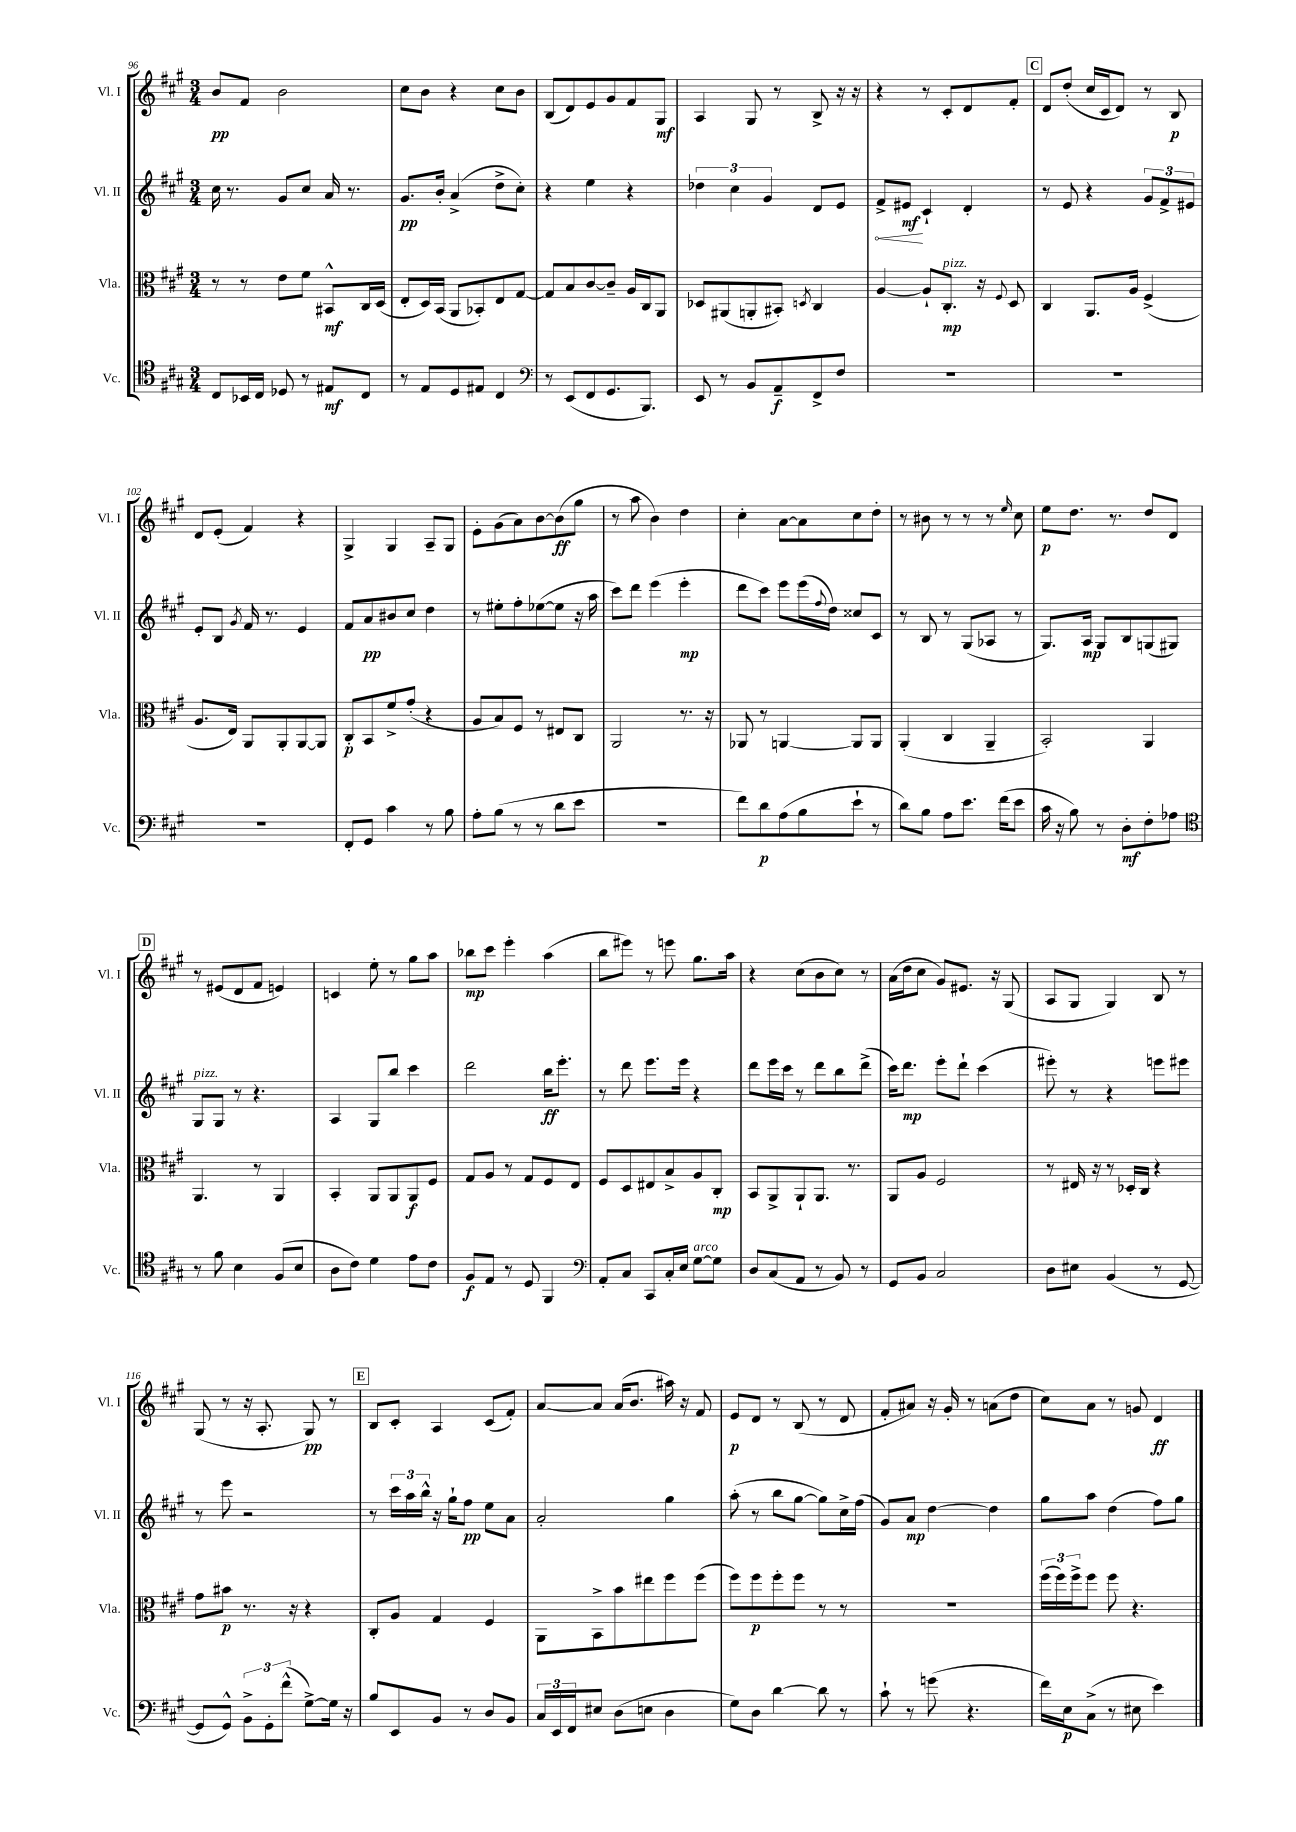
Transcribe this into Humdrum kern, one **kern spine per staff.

**kern	**dynam	**kern	**dynam	**kern	**dynam	**kern	**dynam
*part4	*part4	*part3	*part3	*part2	*part2	*part1	*part1
*staff4	*staff4	*staff3	*staff3	*staff2	*staff2	*staff1	*staff1
*I"Vc.	*	*I"Vla.	*	*I"Vl. II	*	*I"Vl. I	*
*I'Vc.	*	*I'Vla.	*	*I'Vl. II	*	*I'Vl. I	*
*clefC4	*	*clefC3	*	*clefG2	*	*clefG2	*
*k[f#c#g#]	*	*k[f#c#g#]	*	*k[f#c#g#]	*	*k[f#c#g#]	*
*M3/4	*	*M3/4	*	*M3/4	*	*M3/4	*
=96	=96	=96	=96	=96	=96	=96	=96
8C#/L	.	8r	.	16cc#\	.	8b/L	pp
.	.	.	.	8.r	.	.	.
16BB-X/L	.	8r	.	.	.	8f#/J	.
16C#/JJ	.	.	.	.	.	.	.
8D-X/	.	8e\L	.	8g#/L	.	2b\	.
8r	.	8f#\J	.	8cc#/J	.	.	.
8E#X/L	mf	8BB#X^^/L	mf	16a/	.	.	.
.	.	.	.	8.r	.	.	.
8C#/J	.	16C#/L	.	.	.	.	.
.	.	(16D/JJ	.	.	.	.	.
=97	=97	=97	=97	=97	=97	=97	=97
8r	.	8E'/L	.	8.g#/L	pp	8cc#\L	.
8E/L	.	16D/L)	.	.	.	8b\J	.
.	.	(16BB/JJ	.	16b'/Jk	.	.	.
8D/	.	8AA/L	.	(4a^/	.	4r	.
8E#X/J	.	8BB-X'/)	.	.	.	.	.
4C#/	.	8E/	.	8dd^\L	.	8cc#\L	.
.	.	[8G#/J	.	8cc#'\J)	.	8b\J	.
=98	=98	=98	=98	=98	=98	=98	=98
*clefF4	*	*	*	*	*	*	*
8r	.	8G#/L]	.	4r	.	(8B/L	.
(8EE/L	.	8B/	.	.	.	8d/)	.
8FF#/	.	[8c#/	.	4ee\	.	8e/	.
8.GG#/	.	8c#~/J]	.	.	.	8g#/	.
.	.	16A/LL	.	4r	.	8f#/	.
8.BBB/J)	.	16C#/J	.	.	.	.	.
.	.	8AA/J	.	.	.	8G#/J	mf
=99	=99	=99	=99	=99	=99	=99	=99
8EE/	.	8D-X/L	.	6dd-X\	.	4A/	.
8r	.	(8AA#X/	.	.	.	.	.
.	.	.	.	6cc#\	.	.	.
8BB/L	.	8AAn'/	.	.	.	8G#/	.
.	.	.	.	6g#/	.	.	.
8AA~/	f	8BB#X'/J)	.	.	.	8r	.
.	.	8qDn/	.	.	.	.	.
8FF#^/	.	4C#/	.	8d/L	.	8B^/	.
8F#/J	.	.	.	8e/J	.	16r	.
.	.	.	.	.	.	16r	.
=100	=100	=100	=100	=100	=100	=100	=100
!	!	!	!	!	!LO:HP:b	!	!
2.r	.	[4A/	.	8f#^/L	<	4r	.
.	.	.	.	8e#X/J	mf	.	.
.	.	8A`/L]	.	4c#`/	[	8r	.
!	!	!LO:TX:a:i:t=pizz.	!	!	!	!	!
.	.	8.C#'/J	mp	.	.	8c#'/L	.
.	.	.	.	4d'/	.	8d/	.
.	.	16r	.	.	.	.	.
.	.	8qqF#/	.	.	.	.	.
.	.	8D/	.	.	.	8f#'/J	.
!!LO:REH:place=s1:t=C
=101	=101	=101	=101	=101	=101	=101	=101
2.r	.	4C#/	.	8r	.	8d/L	.
.	.	.	.	8e/	.	(8dd'/J	.
.	.	8.AA/L	.	4r	.	16cc#/LL	.
.	.	.	.	.	.	16c#/J	.
.	.	.	.	.	.	8d/J)	.
.	.	16A/Jk	.	.	.	.	.
.	.	(4F#^/	.	12g#/L	.	8r	.
.	.	.	.	12f#^/	.	.	.
.	.	.	.	.	.	8B/	p
.	.	.	.	12e#X/J	.	.	.
!!LO:LB:g=z
=102	=102	=102	=102	=102	=102	=102	=102
2.r	.	8.A/L	.	8e'/L	.	8d/L	.
.	.	.	.	8B/J	.	(8e'/J	.
.	.	16E/Jk)	.	.	.	.	.
.	.	.	.	8qg#/	.	.	.
.	.	8AA/L	.	16f#/	.	4f#/)	.
.	.	.	.	8.r	.	.	.
.	.	8AA'/	.	.	.	.	.
.	.	[8AA/	.	4e/	.	4r	.
.	.	8AA/J]	.	.	.	.	.
=103	=103	=103	=103	=103	=103	=103	=103
8FF#'/L	.	8C#'/L	p	8f#/L	.	4G#^/	.
8GG#/J	.	8BB/	.	8a/	pp	.	.
4c#\	.	8f#^/	.	8b#X/	.	4G#/	.
.	.	(8g#'/J	.	8cc#/J	.	.	.
8r	.	4r	.	4dd\	.	8A~/L	.
8B\	.	.	.	.	.	8G#/J	.
=104	=104	=104	=104	=104	=104	=104	=104
8A'\L	.	8A/L	.	8r	.	8e'\L	.
(8B\J	.	8B/)	.	8ee#X'\L	.	(8g#\	.
8r	.	8F#/J	.	8ff#'\	.	8a\)	.
8r	.	8r	.	([8ee-X\	.	[8b\	.
8d\L	.	8E#X/L	.	8ee-\J]	.	(8b\]	ff
8e\J	.	8C#/J	.	16r	.	8gg#\J	.
.	.	.	.	16aa\	.	.	.
=105	=105	=105	=105	=105	=105	=105	=105
2.r	.	2AA/	.	8ccc#\L)	.	8r	.
.	.	.	.	8ddd\J	.	8aa\	.
.	.	.	.	(4eee\	.	4b\)	.
.	.	8.r	.	4eee'\	mp	4dd\	.
.	.	16r	.	.	.	.	.
=106	=106	=106	=106	=106	=106	=106	=106
8f#\L)	.	8AA-X/	.	8ddd\L	.	4cc#'\	.
8d\	p	8r	.	8ccc#\J)	.	.	.
(8A\	.	[4AAn/	.	8eee\L	.	[8a\L	.
8B\	.	.	.	(16eee\L	.	8a\]	.
.	.	.	.	8qqff#/	.	.	.
.	.	.	.	16dd\JJ)	.	.	.
8e`\J	.	8AA/L]	.	8cc##X/L	.	8cc#\	.
8r	.	8AA/J	.	8c#/J	.	8dd'\J	.
=107	=107	=107	=107	=107	=107	=107	=107
8d\L)	.	(4AA'/	.	8r	.	8r	.
8B\J	.	.	.	8B/	.	8b#X\	.
8A\L	.	4C#/	.	8r	.	8r	.
8.e\J	.	.	.	(8G#/L	.	8r	.
.	.	4AA~/	.	8A-X/J	.	8r	.
(16f#\KL	.	.	.	.	.	.	.
.	.	.	.	.	.	16qqee/	.
8e\J	.	.	.	8r	.	8cc#\	.
=108	=108	=108	=108	=108	=108	=108	=108
16c#\	.	2BB'/)	.	8.G#/L)	.	8ee\L	p
16r	.	.	.	.	.	.	.
8B\)	.	.	.	.	.	8.dd\J	.
.	.	.	.	16A/Jk	mp	.	.
8r	.	.	.	8G#/L	.	.	.
.	.	.	.	.	.	8.r	.
8D'\L	mf	.	.	8B/	.	.	.
8F#'\	.	4AA/	.	(8Gn/	.	8dd/L	.
8A-X\J	.	.	.	8G#X/J)	.	8d/J	.
!!LO:LB:g=z
!!LO:REH:place=s1:t=D
=109	=109	=109	=109	=109	=109	=109	=109
*clefC4	*	*	*	*	*	*	*
!	!	!	!	!LO:TX:a:i:t=pizz.	!	!	!
8r	.	4.AA/	.	8G#/L	.	8r	.
8f#\	.	.	.	8G#/J	.	(8e#X/L	.
4B\	.	.	.	8r	.	8d/	.
.	.	8r	.	4.r	.	8f#/J	.
(8F#/L	.	4AA/	.	.	.	4en/)	.
8B/J	.	.	.	.	.	.	.
=110	=110	=110	=110	=110	=110	=110	=110
8A\L	.	4BB'/	.	4A/	.	4cn/	.
8c#\J)	.	.	.	.	.	.	.
4d\	.	8AA/L	.	8G#/L	.	8ee'\	.
.	.	8AA/	.	8bb/J	.	8r	.
8e\L	.	8AA/	f	4ccc#\	.	8gg#\L	.
8c#\J	.	8F#/J	.	.	.	8aa\J	.
=111	=111	=111	=111	=111	=111	=111	=111
8F#/L	f	8G#/L	.	2ddd\	.	8bb-X\L	mp
8E/J	.	8A/J	.	.	.	8ccc#\J	.
8r	.	8r	.	.	.	4eee'\	.
8D/	.	8G#/L	.	.	.	.	.
4FF#/	.	8F#/	.	16bb\KL	ff	(4aa\	.
.	.	.	.	8.eee'\J	.	.	.
.	.	8E/J	.	.	.	.	.
=112	=112	=112	=112	=112	=112	=112	=112
*clefF4	*	*	*	*	*	*	*
8AA'/L	.	8F#/L	.	8r	.	8bb\L	.
8C#/J	.	8D/	.	8ddd\	.	8eee#X\J)	.
8CC#/L	.	8E#X/	.	8.eee\L	.	8r	.
16C#'/L	.	8B^/	.	.	.	8eeen\	.
16E/JJ	.	.	.	16eee\Jk	.	.	.
!LO:TX:a:i:t=arco	!	!	!	!	!	!	!
[8G#\L	.	8A/	.	4r	.	8.gg#\L	.
8G#\J]	.	8C#'/J	mp	.	.	.	.
.	.	.	.	.	.	16aa\Jk	.
=113	=113	=113	=113	=113	=113	=113	=113
8D/L	.	8BB/L	.	8ddd\L	.	4r	.
(8C#/	.	8AA^/	.	16eee\L	.	.	.
.	.	.	.	16ccc#\JJ	.	.	.
8AA/J	.	8AA`/	.	8r	.	(8cc#\L	.
8r	.	8.AA/J	.	8ddd\L	.	8b\	.
8BB/)	.	.	.	8bb\	.	8cc#\J)	.
.	.	8.r	.	.	.	.	.
8r	.	.	.	(8ddd^\J	.	8r	.
=114	=114	=114	=114	=114	=114	=114	=114
8GG#/L	.	8AA/L	.	16ccc#\KL)	.	(16a\LL	.
.	.	.	.	8.ddd\J	mp	16dd\J	.
8BB/J	.	8A/J	.	.	.	8cc#\J	.
2C#/	.	2F#/	.	8eee'\L	.	8g#/L)	.
.	.	.	.	8ddd`\J	.	8.e#X/J	.
.	.	.	.	(4ccc#\	.	.	.
.	.	.	.	.	.	16r	.
.	.	.	.	.	.	(8G#/	.
=115	=115	=115	=115	=115	=115	=115	=115
8D\L	.	8r	.	8eee#X'\)	.	8A/L	.
8E#X\J	.	16E#X/	.	8r	.	8G#/J	.
.	.	16r	.	.	.	.	.
(4BB/	.	8r	.	4r	.	4G#/)	.
.	.	16D-X'/LL	.	.	.	.	.
.	.	16C#/JJ	.	.	.	.	.
8r	.	4r	.	8eeen\L	.	8B/	.
[8GG#/	.	.	.	8eee#X\J	.	8r	.
!!LO:LB:g=z
=116	=116	=116	=116	=116	=116	=116	=116
8GG#/L]	.	8g#\L	.	8r	.	(8G#/	.
8GG#^^/J)	.	8b#X\J	p	8eee\	.	8r	.
12BB^\L	.	8.r	.	2r	.	16r	.
.	.	.	.	.	.	8.A'/	.
12GG#'\	.	.	.	.	.	.	.
(12f#^^\J	.	.	.	.	.	.	.
.	.	16r	.	.	.	.	.
[8G#^\L)	.	4r	.	.	.	8G#/)	pp
16G#\Jk]	.	.	.	.	.	8r	.
16r	.	.	.	.	.	.	.
!!LO:REH:place=s1:t=E
=117	=117	=117	=117	=117	=117	=117	=117
8B/L	.	8C#'/L	.	8r	.	8B/L	.
8EE/	.	8A/J	.	24ccc#\LL	.	8c#'/J	.
.	.	.	.	24aa\	.	.	.
.	.	.	.	24bb^^\JJ	.	.	.
8BB/J	.	4G#/	.	16r	.	4A/	.
.	.	.	.	16gg#`\KL	.	.	.
8r	.	.	.	8ff#\J	pp	.	.
8D/L	.	4F#/	.	8ee\L	.	(8c#/L	.
8BB/J	.	.	.	8a\J	.	8f#'/J)	.
=118	=118	=118	=118	=118	=118	=118	=118
24C#/LL	.	8AA\L	.	2a'/	.	[8a/L	.
24EE/	.	.	.	.	.	.	.
24FF#/J	.	.	.	.	.	.	.
8E#X/J	.	8BB^\	.	.	.	8a/J]	.
(8D\L	.	8b\	.	.	.	(16a/KL	.
.	.	.	.	.	.	8.b/J	.
8En\J	.	8ee#X\	.	.	.	.	.
4D\	.	8ff#\	.	4gg#\	.	16aa#X\)	.
.	.	.	.	.	.	16r	.
.	.	(8ff#\J	.	.	.	8f#/	.
=119	=119	=119	=119	=119	=119	=119	=119
8G#\L)	.	8ff#\L)	.	(8aa'\	.	8e/L	p
8D\J	.	8ff#\	p	8r	.	8d/J	.
[4d\	.	8ff#'\	.	8bb\L	.	8r	.
.	.	8ff#\J	.	[8gg#\J	.	(8B/	.
8d\]	.	8r	.	8gg#\L])	.	8r	.
8r	.	8r	.	16cc#^\L	.	8d/	.
.	.	.	.	(16ff#\JJ	.	.	.
=120	=120	=120	=120	=120	=120	=120	=120
8c#`\	.	2.r	.	8g#/L)	.	8f#'/L	.
8r	.	.	.	8a/J	mp	8a#X/J)	.
(8gn\	.	.	.	[4dd\	.	16r	.
.	.	.	.	.	.	16g#'/	.
4.r	.	.	.	.	.	8r	.
.	.	.	.	4dd\]	.	(8an\L	.
.	.	.	.	.	.	8dd\J	.
=121	=121	=121	=121	=121	=121	=121	=121
16f#\LL)	.	(24ff#\LL	.	8gg#\L	.	8cc#\L)	.
.	.	24ff#\)	.	.	.	.	.
16E\J	p	.	.	.	.	.	.
.	.	24ff#^\J	.	.	.	.	.
(8C#^\J	.	8ff#\J	.	8aa\J	.	8a\J	.
8r	.	8ff#\	.	(4dd\	.	8r	.
8E#X\	.	4.r	.	.	.	8gn/	.
4e\)	.	.	.	8ff#\L)	.	4d/	ff
.	.	.	.	8gg#\J	.	.	.
==	==	==	==	==	==	==	==
*-	*-	*-	*-	*-	*-	*-	*-
